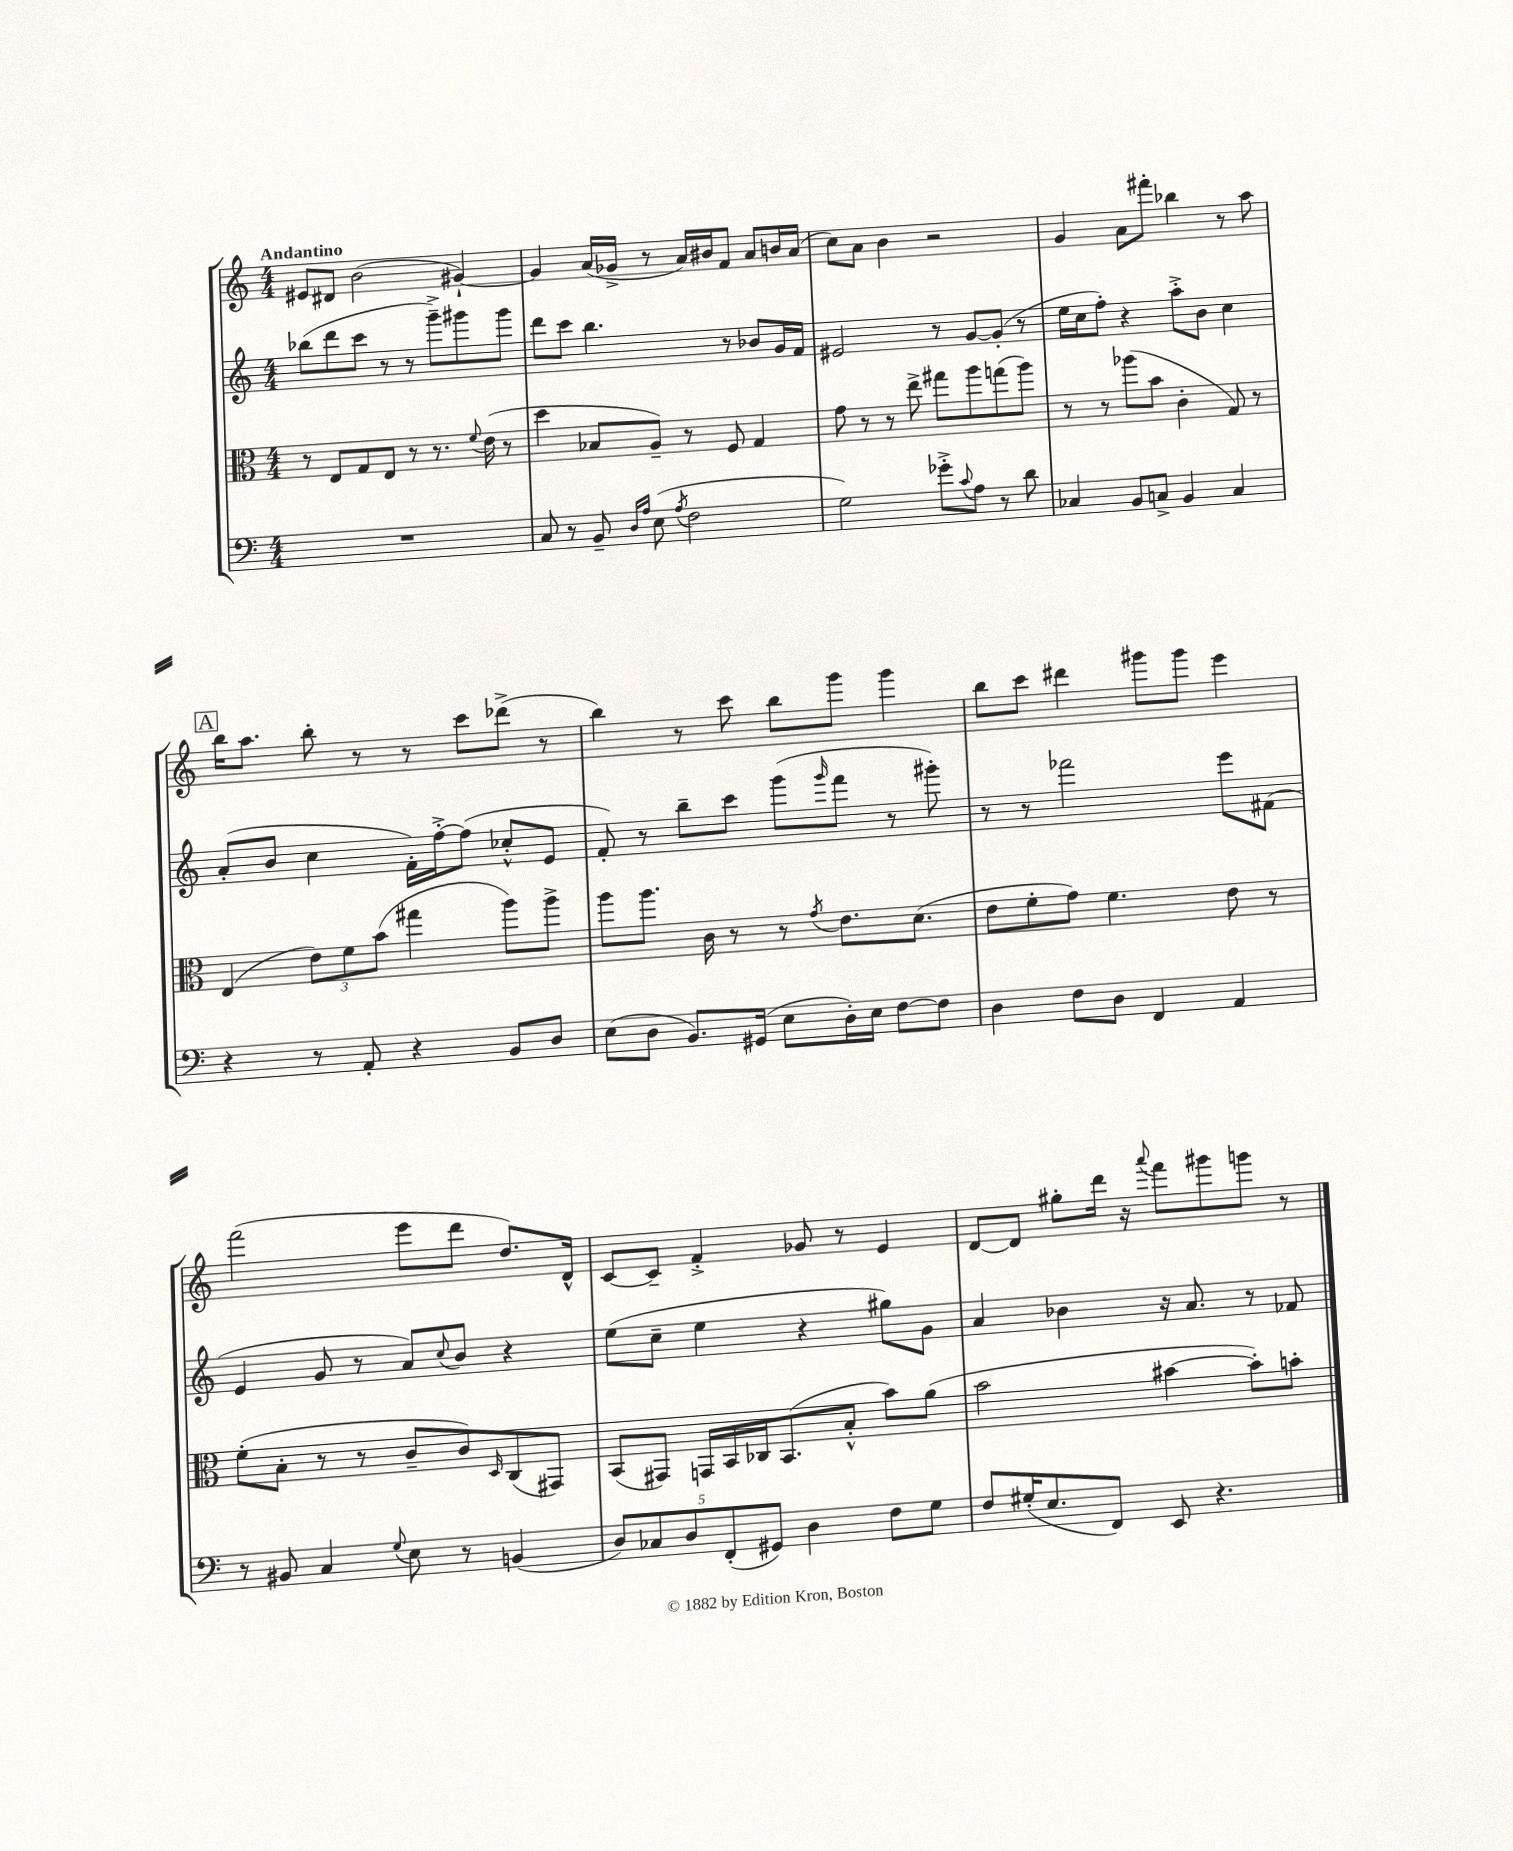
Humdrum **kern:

**kern	**kern	**kern	**kern
*part4	*part3	*part2	*part1
*staff4	*staff3	*staff2	*staff1
*clefF4	*clefC3	*clefG2	*clefG2
*k[]	*k[]	*k[]	*k[]
*M4/4	*M4/4	*M4/4	*M4/4
=1	=1	=1	=1
!	!	!	!LO:TX:a:B:t=Andantino
1r	8r	(8bb-X\L	8e#X/L
.	8E/L	8ddd\	8d#X/J
.	8G/	8ccc\J	(2b\
.	8E/J	8r	.
.	8r	8r	.
.	8.r	8ggg~^\L)	.
.	.	8ggg#X\	[4g#X`/)
.	8qqf/	.	.
.	(16e\	.	.
.	8r	8ggg#\J	.
=2	=2	=2	=2
8C/	4dd\	8ddd\L	4g#/]
8r	.	8ccc\J	.
8BB~/	8B-X/L	4.bb\	(16a/LL
.	.	.	16g-X^/JJ
16qqD/LL	.	.	.
16qqA/JJ	.	.	.
(8E\	8A~/J)	.	8r
8qA/	.	.	.
2F\	8r	.	16a/LL)
.	.	.	16b#X/J
.	8F/	8r	8f/J
.	4G/	8b-X/L	8a/L
.	.	16g/L	16bn/L
.	.	16f/JJ	(16a/JJ
=3	=3	=3	=3
2G\)	8g\	2e#X/	8cc\L)
.	8r	.	8a\J
.	8r	.	4b\
.	8ee^\	.	.
8g-X'^\L	8gg#X\L	8r	2r
8qqc/	.	.	.
8A\J	8aa\	[8g/L	.
8r	(8ggn\	(8g'/J]	.
8d\	8aa\J)	8r	.
=4	=4	=4	=4
4C-X/	8r	16ee\LL	4g/
.	.	16cc\J	.
.	8r	8ff'\J)	.
8BB/L	(8aa-X\L	4r	8a\L
8Cn^/J	8b\J	.	8fff#X'\J
4BB/	4c'\	8aa'^\L	4bb-X\
.	.	8b\J	.
4C/	8G/)	4cc\	8r
.	8r	.	8aa\
!!LO:LB:g=z
!!LO:REH:place=s1:t=A
=5	=5	=5	=5
4r	(4E/	(8a'/L	16bb\KL
.	.	.	8.aa\J
.	.	8b/J	.
8r	12e\L)	4cc\	8bb'\
.	12f\	.	.
8AA'/	.	.	8r
.	(12b\J	.	.
4r	4gg#X\	16f'\LL)	8r
.	.	[16ff'^\J	.
.	.	(8ff\J]	8ccc\L
8BB/L	8aa\L)	8cc-X'^^/L	(8ddd-X^\J
8D/J	8aa^\J	8e/J	8r
=6	=6	=6	=6
(8E\L	8aa\L	8f'/)	4bb\)
8D\J	8.aa\J	8r	.
8.BB/L)	.	8bb~\L	8r
.	16c\	.	.
.	8r	8ccc\J	8ccc\
(16GG#X/Jk	.	.	.
8E\L	8r	(8ggg\L	8bb\L
.	8qg/	16qqggg/	.
16D'\L)	8.e\L	8fff\J	8ggg\J
16E\JJ	.	.	.
[8F\L	.	8r	4ggg\
.	(8.d\J	.	.
8F\J]	.	8ggg#X'\)	.
=7	=7	=7	=7
4D\	8e\L	8r	8bb\L
.	8f'\	8r	8ccc\J
8F\L	8g\J)	2fff-X\	4ddd#X\
8D\J	4.f\	.	.
4FF/	.	.	8ggg#X\L
.	.	.	8ggg#\J
4AA/	8e\	8eee\L	4eee\
.	8r	(8f#X\J	.
!!LO:LB:g=z
=8	=8	=8	=8
8r	(8f'\L	4e/	(2fff\
8BB#X/	8B'\J	.	.
4C/	8r	8g/	.
.	8r	8r	.
8qqG/	.	.	.
8E\	8c~/L	8a/L)	8eee\L
.	.	8qqcc/	.
8r	8c/)	8b/J	8ddd\J
.	16qqD/	.	.
(4BBn/	(8C/	4r	8.dd/L)
.	8GG#X/J)	.	.
.	.	.	16d^^/Jk
=9	=9	=9	=9
10D/L)	(8BB/L	(8ee\L	[8c/L
10C-X/	.	.	.
.	8GG#X/J)	8cc~\J	8c~/J]
10D/	.	.	.
.	16GGn/LL	4ee\	4f'^/
(10FF'/	.	.	.
.	16BB/	.	.
.	16C-X/J	.	.
10GG#X/J)	.	.	.
.	(8.BB/	.	.
4D\	.	4r	8g-X/
.	8B'^^/J	.	8r
8F\L	8b\L)	8gg#X\L)	4e/
8G\J	(8a\J	8g\J	.
=10	=10	=10	=10
8F/L	2b\	4a/	[8d/L
(16G#X'/K	.	.	8d/J]
8.E/	.	.	.
.	.	4b-X\	8gg#X'\L
8FF/J)	.	.	16ddd\Jk
.	.	.	16r
.	.	.	8qqaaa/
8EE/	[4b#X\	16r	8fff\L
.	.	8.a/	.
4.r	.	.	8ggg#X\
.	8b#'\L])	8r	8gggn\J
.	8bn'\J	8f-X/	8r
==	==	==	==
*-	*-	*-	*-
